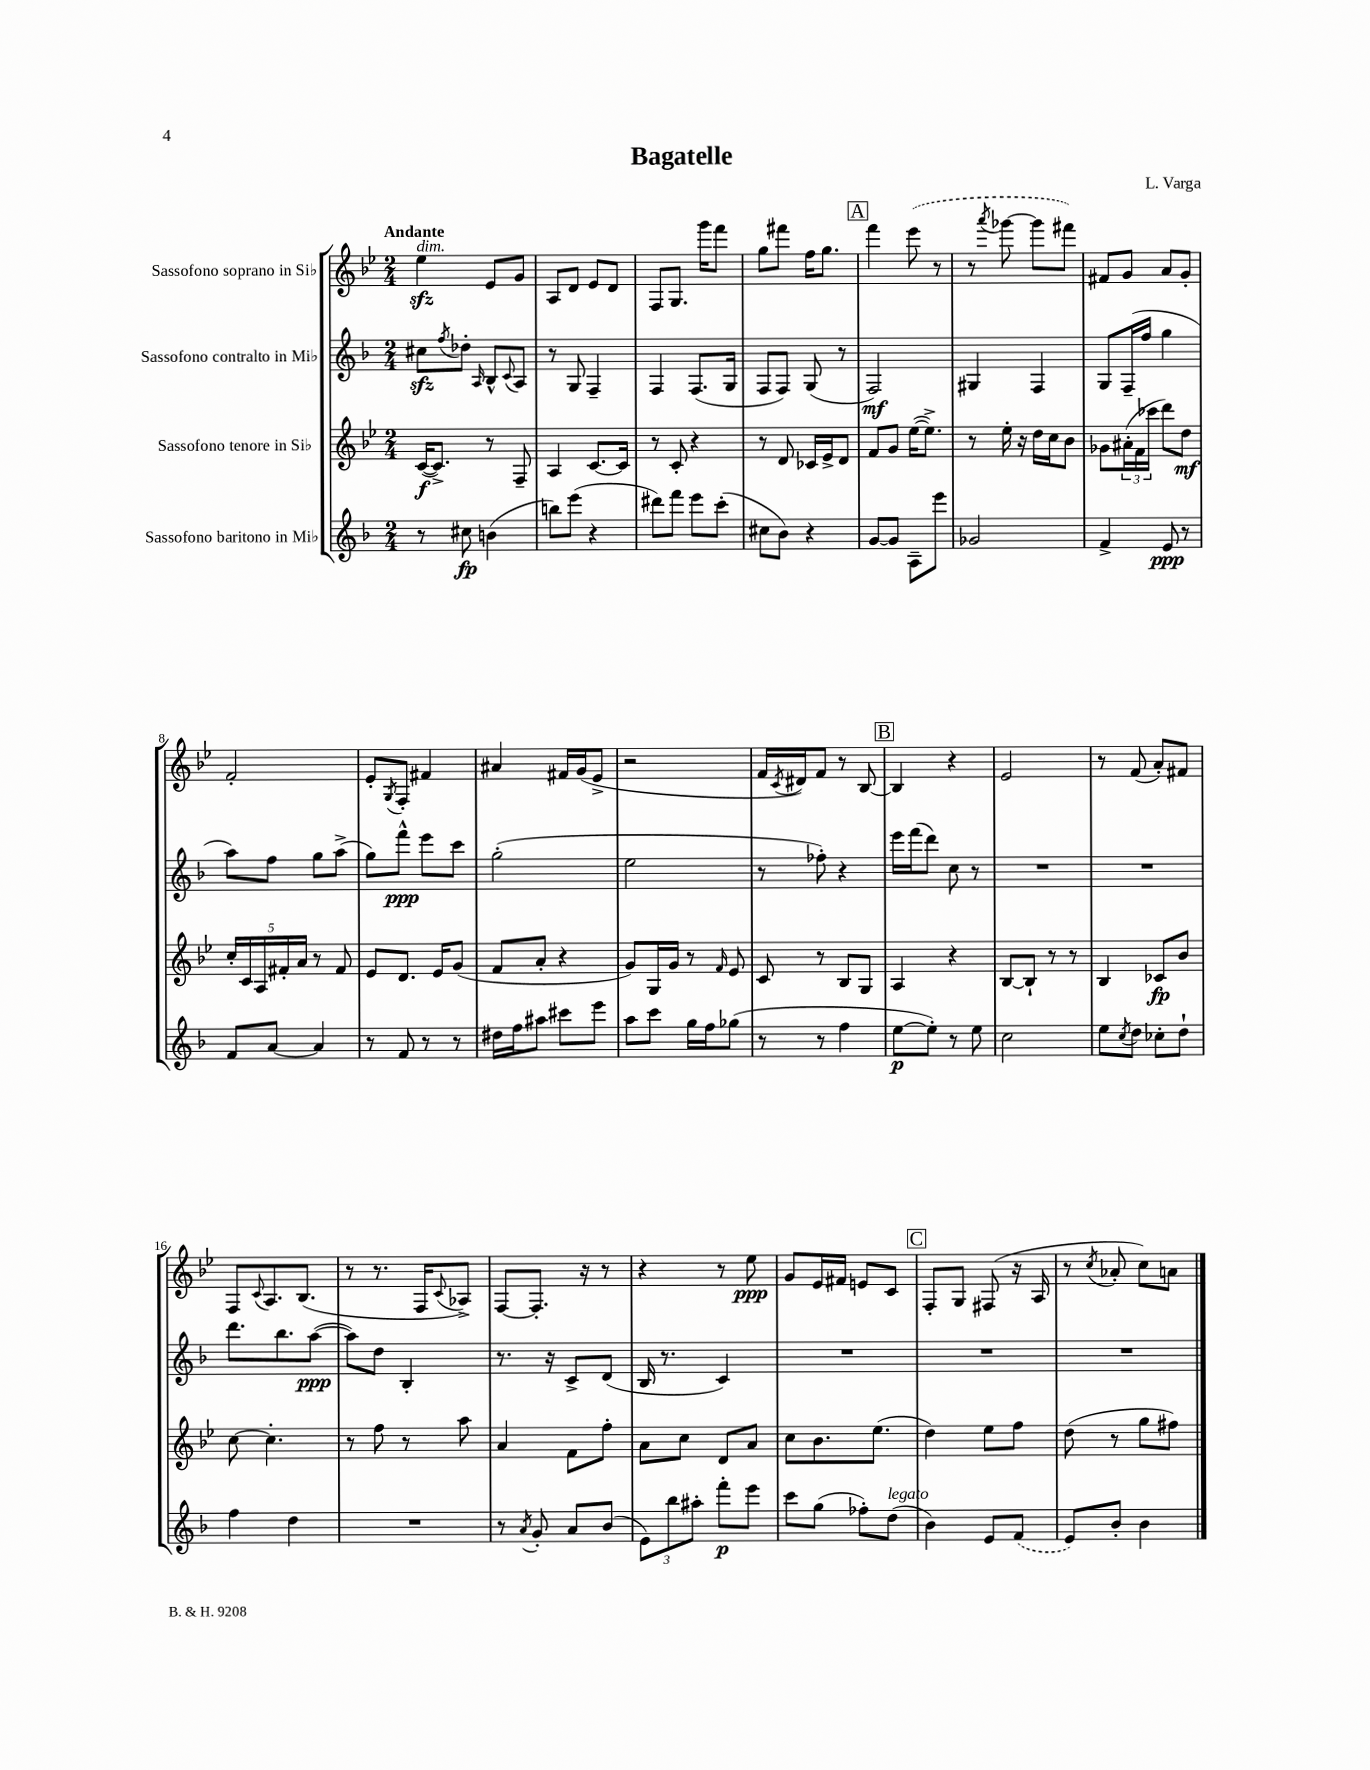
\header { title = "Bagatelle" composer = "L. Varga" }
<<
\new StaffGroup <<
\new Staff = "s0" \with { instrumentName = "Sassofono soprano in Sib" } {
    \clef treble \key bes \major \numericTimeSignature \time 2/4 \tempo "Andante"
    ees''4\sfz^\markup { \italic "dim." } ees'8 g'8 |
    a8 d'8 ees'8 d'8 |
    f8 g8. g'''16 f'''8 |
    g''8 fis'''8 f''16 g''8. |
    \mark \markup { \box "A" } f'''4 \once \slurDashed ees'''8( r8 |
    r8 \acciaccatura { a'''8 } ges'''8~ ges'''8 fis'''8) |
    fis'8 g'8 a'8 g'8-. |
    f'2-. |
    ees'8-. \acciaccatura { g8 } f8-. fis'4 |
    ais'4 fis'16 g'16( ees'8-> |
    r2 |
    f'16 \acciaccatura { c'8 } dis'16) f'8 r8 bes8~ |
    \mark \markup { \box "B" } bes4 r4 |
    ees'2 |
    r8 f'8( a'8-.) fis'8 |
    f8 \appoggiatura { c'8 } a8. bes8.( |
    r8 r8. f16 \appoggiatura { c'8 } aes8->) |
    f8~ f8.-. r16 r8 |
    r4 r8 ees''8\ppp |
    g'8 ees'16 fis'16 e'8 c'8 |
    \mark \markup { \box "C" } f8-. g8 fis8( r16 a16 |
    r8 \acciaccatura { c''8 } aes'8-. c''8) a'8 \bar "|." |
}
\new Staff = "s1" \with { instrumentName = "Sassofono contralto in Mib" } {
    \clef treble \key f \major \numericTimeSignature \time 2/4
    cis''8\sfz \acciaccatura { f''8 } des''8-. \grace { a16 } bes8-^ \appoggiatura { c'8 } a8 |
    r8 g8 f4-- |
    f4 f8.( g16 |
    f8 f8) g8( r8 |
    \mark \markup { \box "A" } f2\mf) |
    gis4 f4 |
    g8 f16--( f''16 g''4 |
    a''8) f''8 g''8 a''8->( |
    g''8) f'''8-^\ppp e'''8 c'''8 |
    g''2-.( |
    e''2 |
    r8 fes''8-.) r4 |
    \mark \markup { \box "B" } e'''16 f'''16( d'''8) c''8 r8 |
    R2 |
    R2 |
    d'''8. bes''8. a''8~\ppp( |
    a''8) d''8 bes4-. |
    r8. r16 c'8-> d'8( |
    bes16 r8. c'4) |
    R2 |
    \mark \markup { \box "C" } R2 |
    R2 \bar "|." |
}
\new Staff = "s2" \with { instrumentName = "Sassofono tenore in Sib" } {
    \clef treble \key bes \major \numericTimeSignature \time 2/4
    c'16~\f( c'8.->) r8 f8-- |
    a4 c'8.~ c'16 |
    r8 c'8-. r4 |
    r8 d'8 ces'16 ees'16-> d'8 |
    \mark \markup { \box "A" } f'8 g'8 ees''16~( ees''8.->) |
    r8 ees''16-. r16 d''16 c''16 bes'8 |
    ges'8 \tuplet 3/2 { ais'16-.( f'16 ces'''16 } d'''8) d''8\mf |
    \tuplet 5/4 { c''16-. c'16 a16 fis'16-. a'16 } r8 fis'8 |
    ees'8 d'8. ees'16 g'8( |
    f'8 a'8-. r4 |
    g'8) g16 g'16 r8 \grace { f'16 } ees'8 |
    c'8 r8 bes8 g8 |
    \mark \markup { \box "B" } a4 r4 |
    bes8~ bes8-! r8 r8 |
    bes4 ces'8\fp bes'8 |
    c''8~ c''4.-. |
    r8 f''8 r8 a''8 |
    a'4 f'8 f''8-. |
    a'8 c''8 d'8 a'8 |
    c''8 bes'8. ees''8.( |
    \mark \markup { \box "C" } d''4) ees''8 f''8 |
    d''8( r8 g''8 fis''8) \bar "|." |
}
\new Staff = "s3" \with { instrumentName = "Sassofono baritono in Mib" } {
    \clef treble \key f \major \numericTimeSignature \time 2/4
    r8 cis''8\fp b'4( |
    b''8) e'''8( r4 |
    dis'''8) f'''8 e'''8 c'''8-.( |
    cis''8 bes'8) r4 |
    \mark \markup { \box "A" } g'8~ g'8 a8-- e'''8 |
    ges'2 |
    f'4-> e'8\ppp r8 |
    f'8 a'8~ a'4 |
    r8 f'8 r8 r8 |
    dis''16 f''16 ais''8 cis'''8 e'''8 |
    a''8 c'''8 g''16 f''16 ges''8( |
    r8 r8 f''4 |
    \mark \markup { \box "B" } e''8~\p e''8-.) r8 e''8 |
    c''2 |
    e''8 \acciaccatura { c''8 } d''8 ces''8-. d''8-! |
    f''4 d''4 |
    R2 |
    r8 \acciaccatura { a'8 } g'8-. a'8 bes'8( |
    \tuplet 3/2 { e'8) bes''8 ais''8-. } f'''8-.\p e'''8 |
    c'''8 g''8( fes''8-.) d''8^\markup { \italic "legato" }( |
    \mark \markup { \box "C" } bes'4) e'8 \once \slurDashed f'8( |
    e'8) bes'8-. bes'4 \bar "|." |
}
>>
>>
